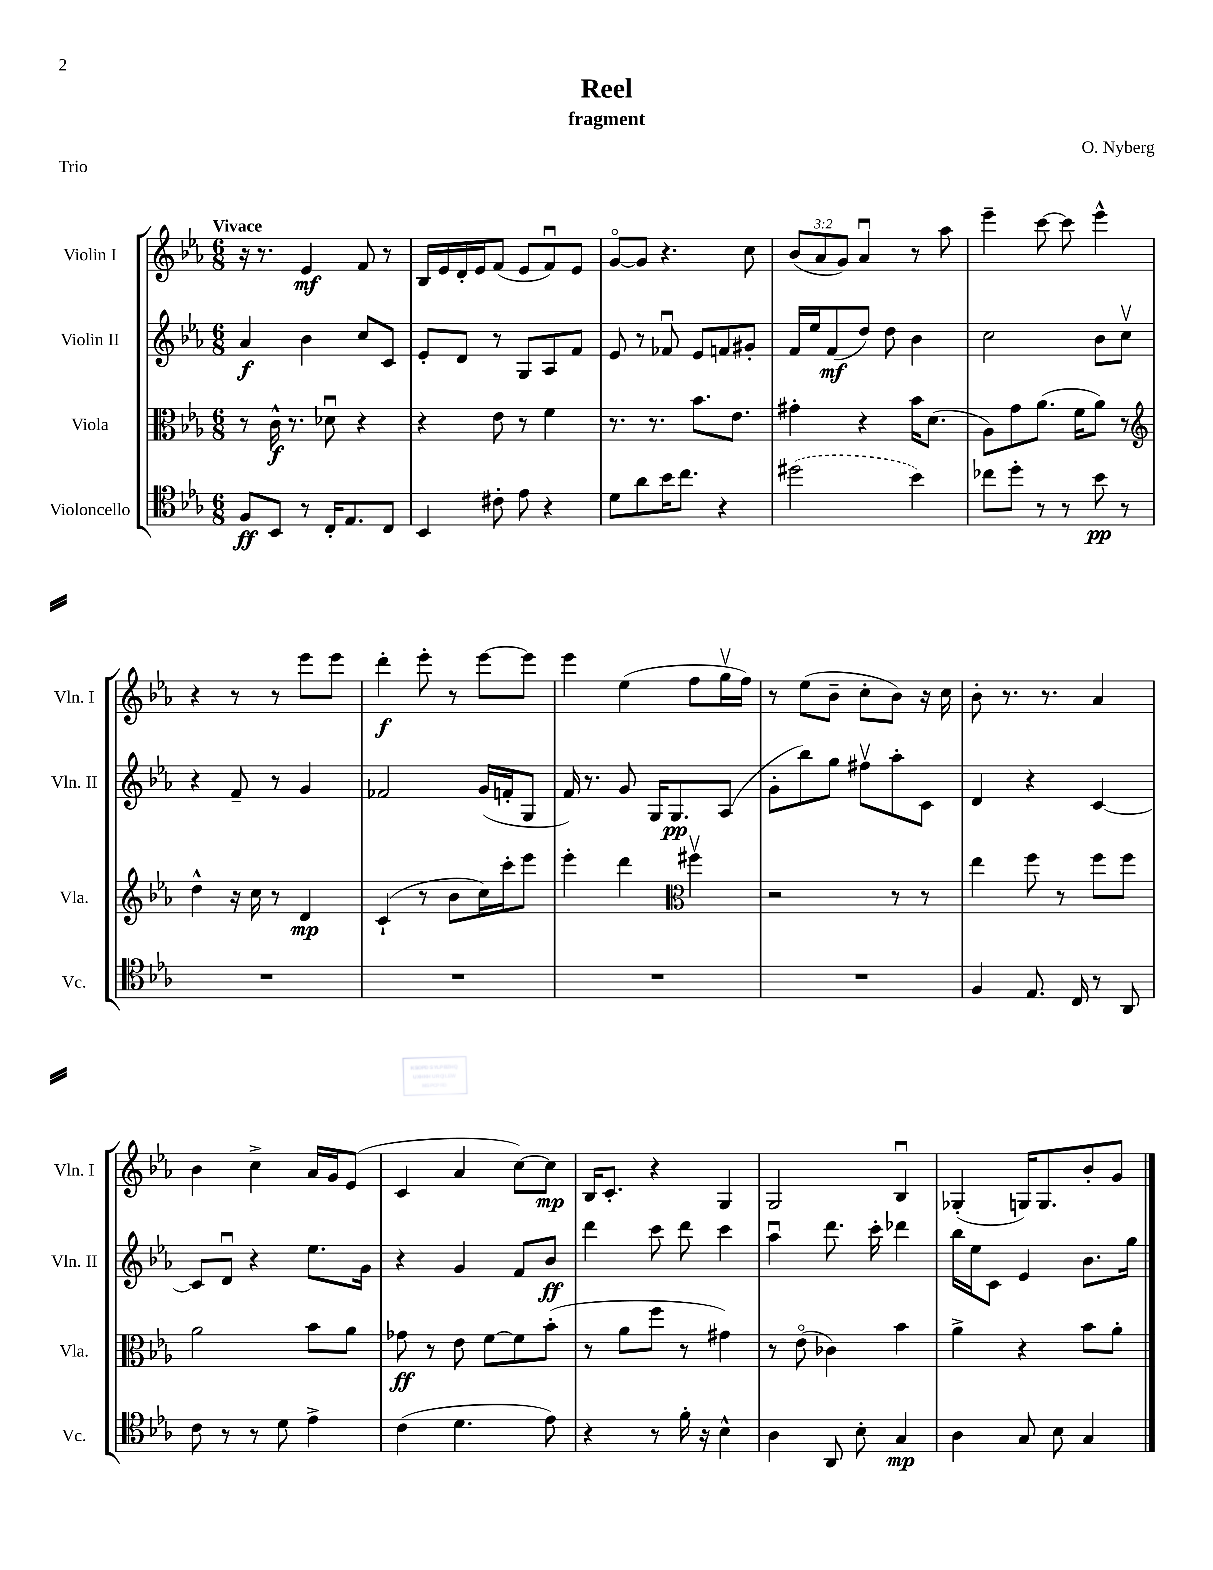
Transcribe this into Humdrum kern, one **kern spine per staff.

**kern	**dynam	**kern	**dynam	**kern	**dynam	**kern	**dynam
*part4	*part4	*part3	*part3	*part2	*part2	*part1	*part1
*staff4	*staff4	*staff3	*staff3	*staff2	*staff2	*staff1	*staff1
*I"Violoncello	*	*I"Viola	*	*I"Violin II	*	*I"Violin I	*
*I'Vc.	*	*I'Vla.	*	*I'Vln. II	*	*I'Vln. I	*
*clefC4	*	*clefC3	*	*clefG2	*	*clefG2	*
*k[b-e-a-]	*	*k[b-e-a-]	*	*k[b-e-a-]	*	*k[b-e-a-]	*
*M6/8	*	*M6/8	*	*M6/8	*	*M6/8	*
=1	=1	=1	=1	=1	=1	=1	=1
!	!	!	!	!	!	!LO:TX:a:B:t=Vivace	!
8F/L	ff	8r	.	4a-/	f	16r	.
.	.	.	.	.	.	8.r	.
8BB-/J	.	16c^^\	f	.	.	.	.
.	.	8.r	.	.	.	.	.
8r	.	.	.	4b-\	.	4e-/	mf
16C'/KL	.	8d-Xu\	.	.	.	.	.
8.E-/	.	.	.	.	.	.	.
.	.	4r	.	8cc/L	.	8f/	.
8C/J	.	.	.	8c/J	.	8r	.
=2	=2	=2	=2	=2	=2	=2	=2
4BB-/	.	4r	.	8e-'/L	.	16B-/LL	.
.	.	.	.	.	.	16e-/	.
.	.	.	.	8d/J	.	16d'/	.
.	.	.	.	.	.	16e-/J	.
8c#X'\	.	8e-\	.	8r	.	(8f/J	.
8e-\	.	8r	.	8G/L	.	8e-/L	.
4r	.	4f\	.	8A-/	.	8fu/)	.
.	.	.	.	8f/J	.	8e-/J	.
=3	=3	=3	=3	=3	=3	=3	=3
8d\L	.	8.r	.	8e-/	.	[8g/L	.
8a-\	.	.	.	8r	.	8g/J]	.
.	.	8.r	.	.	.	.	.
16b-\K	.	.	.	8f-Xu/	.	4.r	.
8.cc\J	.	.	.	.	.	.	.
.	.	8.b-\L	.	8e-/L	.	.	.
4r	.	.	.	8fn/	.	.	.
.	.	8.e-\J	.	.	.	.	.
.	.	.	.	8g#X'/J	.	8cc\	.
=4	=4	=4	=4	=4	=4	=4	=4
(2dd#X\	.	4g#X'\	.	16f/LL	.	(12b-/L	.
.	.	.	.	16ee-/J	.	.	.
.	.	.	.	.	.	12a-/	.
.	.	.	.	(8f/	mf	.	.
.	.	.	.	.	.	12g/J)	.
.	.	4r	.	8dd/J)	.	4a-u/	.
.	.	.	.	8dd\	.	.	.
4b-\)	.	16b-\KL	.	4b-\	.	8r	.
.	.	(8.d\J	.	.	.	.	.
.	.	.	.	.	.	8aa-\	.
=5	=5	=5	=5	=5	=5	=5	=5
8cc-X\L	.	8A-\L)	.	2cc\	.	4eee-~\	.
8dd'\J	.	8g\	.	.	.	.	.
8r	.	(8.a-\J	.	.	.	[8ccc\	.
8r	.	.	.	.	.	8ccc\]	.
.	.	16f\KL	.	.	.	.	.
8b-\	pp	8a-\J)	.	8b-\L	.	4eee-^^\	.
8r	.	8r	.	8ccv\J	.	.	.
!!LO:LB:g=z
=6	=6	=6	=6	=6	=6	=6	=6
*	*	*clefG2	*	*	*	*	*
2.r	.	4dd^^\	.	4r	.	4r	.
.	.	16r	.	8f~/	.	8r	.
.	.	16cc\	.	.	.	.	.
.	.	8r	.	8r	.	8r	.
.	.	4d/	mp	4g/	.	8eee-\L	.
.	.	.	.	.	.	8eee-\J	.
=7	=7	=7	=7	=7	=7	=7	=7
2.r	.	(4c`/	.	2f-X/	.	4ddd'\	f
.	.	8r	.	.	.	8eee-'\	.
.	.	8b-\L	.	.	.	8r	.
.	.	16cc\L)	.	(16g/LL	.	[8eee-\L	.
.	.	16ccc'\J	.	16fn'/J	.	.	.
.	.	8eee-\J	.	8G/J	.	8eee-\J]	.
=8	=8	=8	=8	=8	=8	=8	=8
2.r	.	4eee-'\	.	16f/)	.	4eee-\	.
.	.	.	.	8.r	.	.	.
.	.	4ddd\	.	8g/	.	(4ee-\	.
.	.	.	.	16G/KL	.	.	.
.	.	.	.	8.G/	pp	.	.
*	*	*clefC3	*	*	*	*	*
.	.	4ff#Xv\	.	.	.	8ff\L	.
.	.	.	.	(8A-/J	.	16ggv\L	.
.	.	.	.	.	.	16ff\JJ)	.
=9	=9	=9	=9	=9	=9	=9	=9
2.r	.	2r	.	8g'\L	.	8r	.
.	.	.	.	8bb-\)	.	(8ee-\L	.
.	.	.	.	8gg\J	.	8b-~\J	.
.	.	.	.	8ff#Xv\L	.	8cc'\L	.
.	.	8r	.	8aa-'\	.	8b-\J)	.
.	.	8r	.	8c\J	.	16r	.
.	.	.	.	.	.	16cc\	.
=10	=10	=10	=10	=10	=10	=10	=10
4F/	.	4ee-\	.	4d/	.	8b-'\	.
.	.	.	.	.	.	8.r	.
8.E-/	.	8ff\	.	4r	.	.	.
.	.	.	.	.	.	8.r	.
.	.	8r	.	.	.	.	.
16C/	.	.	.	.	.	.	.
8r	.	8ff\L	.	[4c/	.	4a-/	.
8AA-/	.	8ff\J	.	.	.	.	.
!!LO:LB:g=z
=11	=11	=11	=11	=11	=11	=11	=11
8c\	.	2a-\	.	8c/L]	.	4b-\	.
8r	.	.	.	8du/J	.	.	.
8r	.	.	.	4r	.	4cc^\	.
8d\	.	.	.	.	.	.	.
4e-^\	.	8b-\L	.	8.ee-\L	.	16a-/LL	.
.	.	.	.	.	.	16g/J	.
.	.	8a-\J	.	.	.	(8e-/J	.
.	.	.	.	16g\Jk	.	.	.
=12	=12	=12	=12	=12	=12	=12	=12
(4c\	.	8g-X\	ff	4r	.	4c/	.
.	.	8r	.	.	.	.	.
4.d\	.	8e-\	.	4g/	.	4a-/	.
.	.	[8f\L	.	.	.	.	.
.	.	8f\]	.	8f/L	.	[8cc\L)	.
8e-\)	.	(8b-'\J	.	8b-/J	ff	8cc\J]	mp
=13	=13	=13	=13	=13	=13	=13	=13
4r	.	8r	.	4ddd\	.	16B-/KL	.
.	.	.	.	.	.	8.c'/J	.
.	.	8a-\L	.	.	.	.	.
8r	.	8ff\J	.	8ccc\	.	4r	.
16f'\	.	8r	.	8ddd\	.	.	.
16r	.	.	.	.	.	.	.
4B-^^\	.	4g#X\)	.	4ccc\	.	4G/	.
=14	=14	=14	=14	=14	=14	=14	=14
4A-\	.	8r	.	4aa-u\	.	2G/	.
.	.	(8e-\	.	.	.	.	.
8AA-/	.	4c-X\)	.	8.ddd\	.	.	.
8B-'\	.	.	.	.	.	.	.
.	.	.	.	16ccc'\	.	.	.
4G/	mp	4b-\	.	4ddd-X\	.	4B-u/	.
=15	=15	=15	=15	=15	=15	=15	=15
4A-\	.	4a-^\	.	16bb-\LL	.	(4G-X'/	.
.	.	.	.	16ee-\J	.	.	.
.	.	.	.	8c\J	.	.	.
8G/	.	4r	.	4e-/	.	16Gn/KL)	.
.	.	.	.	.	.	8.G/	.
8B-\	.	.	.	.	.	.	.
4G/	.	8b-\L	.	8.b-\L	.	8b-'/	.
.	.	8a-'\J	.	.	.	8g/J	.
.	.	.	.	16gg\Jk	.	.	.
==	==	==	==	==	==	==	==
*-	*-	*-	*-	*-	*-	*-	*-
